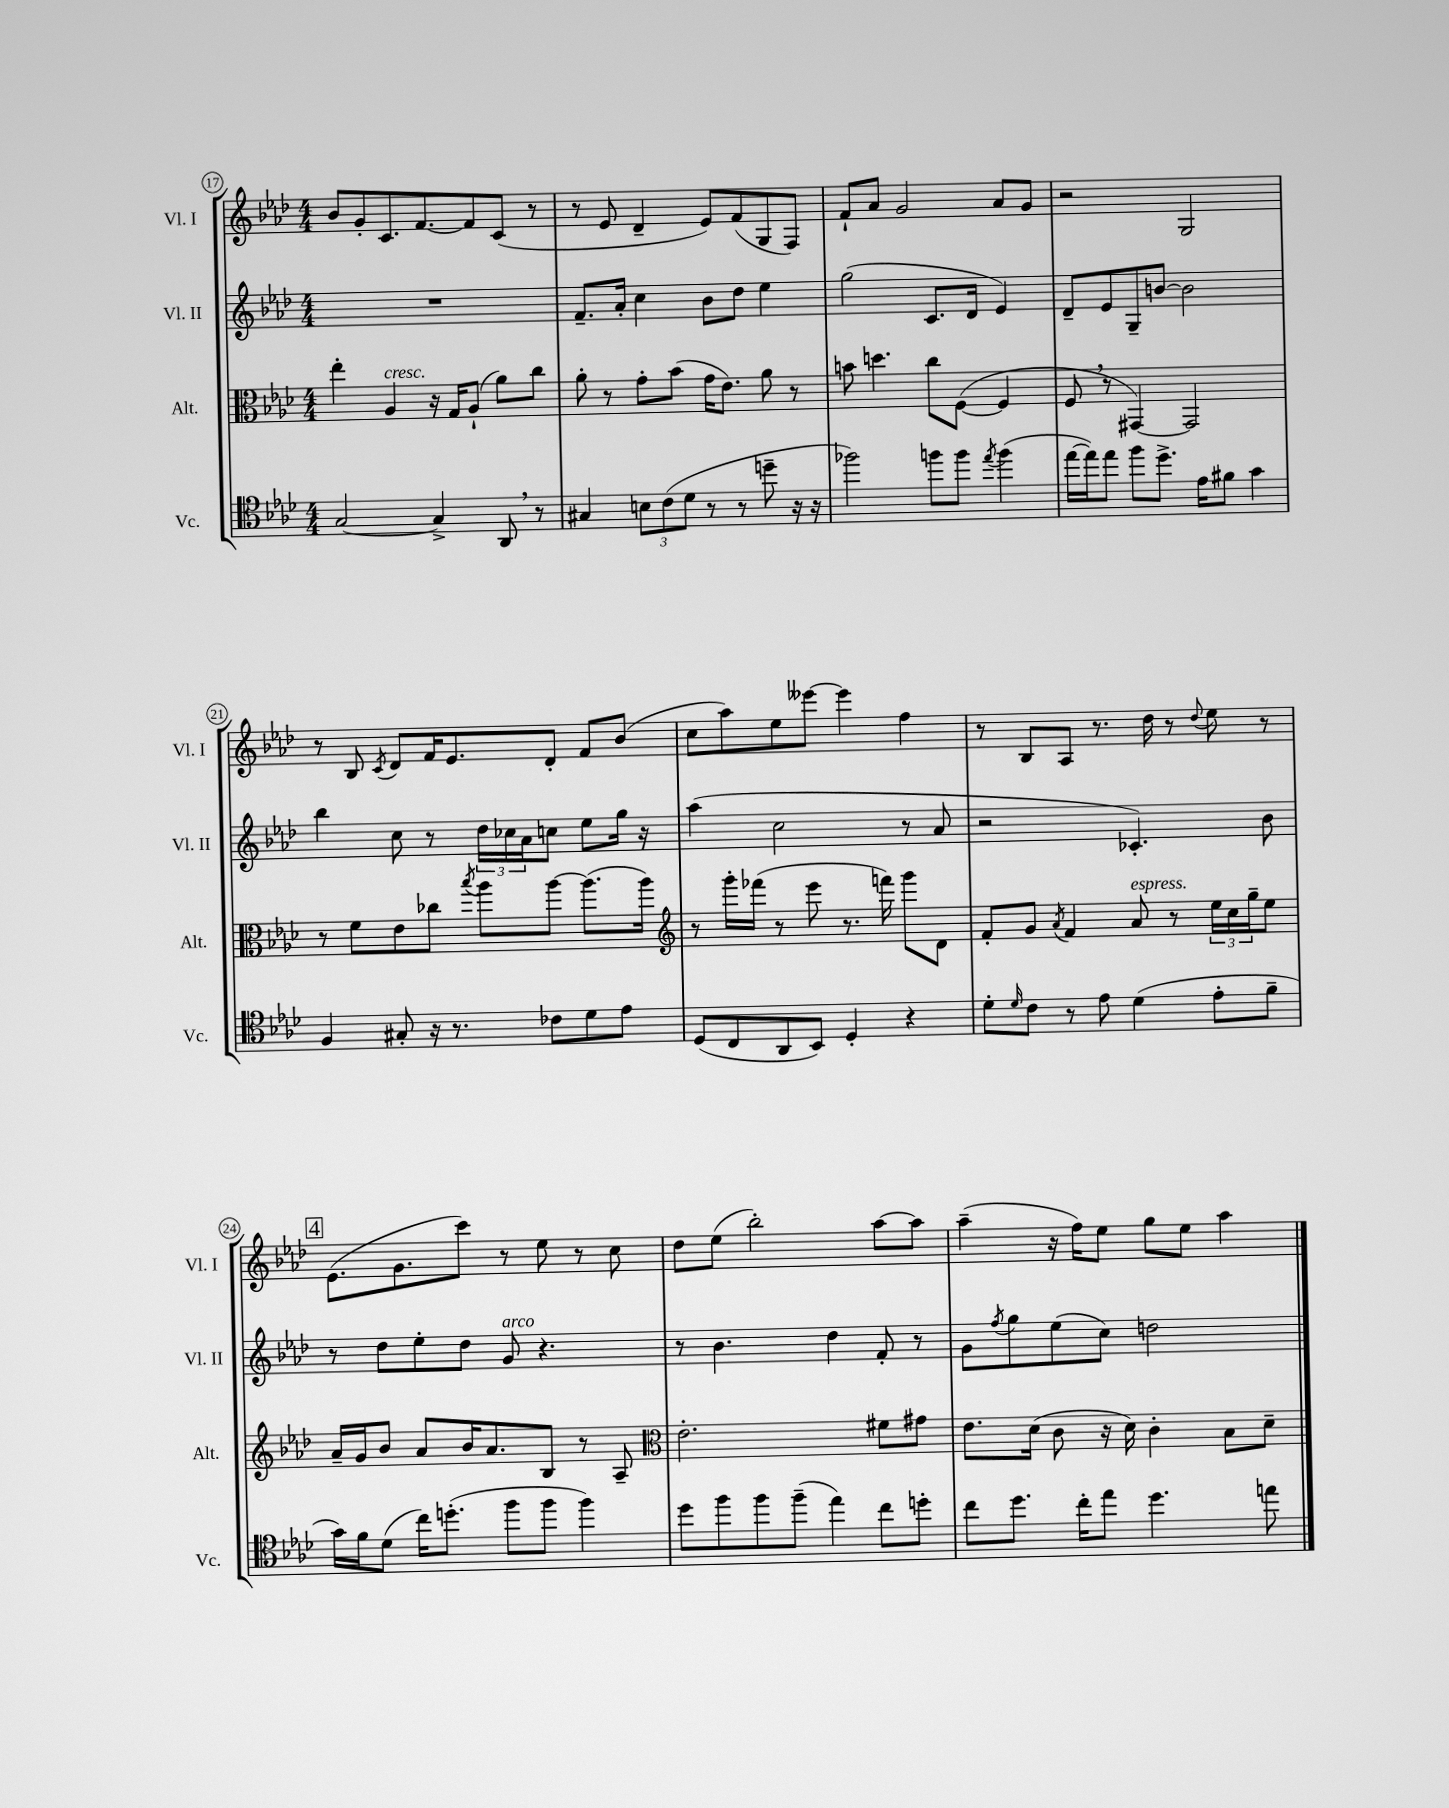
<<
\new StaffGroup <<
\new Staff = "s0" \with { instrumentName = "Vl. I" shortInstrumentName = "Vl. I" } {
    \clef treble \key aes \major \numericTimeSignature \time 4/4
    bes'8 g'8-. c'8. f'8.~ f'8 c'8( r8 |
    r8 ees'8 des'4-- ees'8) f'8( g8 f8) |
    f'8-! aes'8 g'2 aes'8 g'8 |
    r2 g2 |
    r8 bes8 \acciaccatura { c'8 } des'8 f'16 ees'8. des'8-. f'8 bes'8( |
    c''8 aes''8) ees''8 eeses'''8~ eeses'''4 f''4 |
    r8 bes8 aes8 r8. des''16 r8 \appoggiatura { des''8 } ees''8 r8 |
    \mark \markup { \box "4" } ees'8.( g'8. c'''8) r8 ees''8 r8 c''8 |
    des''8 ees''8( bes''2-.) aes''8~ aes''8 |
    aes''4--( r16 f''16) ees''8 g''8 ees''8 aes''4 \bar "|." |
}
\new Staff = "s1" \with { instrumentName = "Vl. II" shortInstrumentName = "Vl. II" } {
    \clef treble \key aes \major \numericTimeSignature \time 4/4
    R1 |
    f'8.-- aes'16-. c''4 bes'8 des''8 ees''4 |
    g''2( c'8. des'16 ees'4) |
    des'8-- ees'8 g8-- b'8~ b'2 |
    bes''4 c''8 r8 \tuplet 3/2 { des''16 ces''16 aes'16 } c''8 ees''8 g''16 r16 |
    aes''4( c''2 r8 aes'8 |
    r2 ces'4.-.) bes'8 |
    \mark \markup { \box "4" } r8 des''8 ees''8-. des''8 g'8^\markup { \italic "arco" } r4. |
    r8 bes'4. des''4 f'8-. r8 |
    g'8 \acciaccatura { f''8 } g''8 ees''8( c''8) d''2 \bar "|." |
}
\new Staff = "s2" \with { instrumentName = "Alt." shortInstrumentName = "Alt." } {
    \clef alto \key aes \major \numericTimeSignature \time 4/4
    ees''4-. aes4^\markup { \italic "cresc." } r16 g16 aes8-!( aes'8) c''8 |
    aes'8-. r8 g'8-. bes'8( g'16 ees'8.) aes'8 r8 |
    b'8 d''4. c''8 f8~( f4 |
    f8 \breathe r8 gis,4~) gis,2 |
    r8 f'8 ees'8 ces''8 \acciaccatura { bes''8 } aes''8 aes''8~ aes''8.( aes''16) |
    \clef treble r8 g'''16-. fes'''16( r8 ees'''8 r8. f'''16) g'''8 des'8 |
    f'8-. g'8 \acciaccatura { aes'8 } f'4 aes'8^\markup { \italic "espress." } r8 \tuplet 3/2 { ees''16 c''16 g''16-- } ees''8 |
    \mark \markup { \box "4" } aes'16-- g'16 bes'8 aes'8 bes'16 aes'8. bes8 r8 aes8-- |
    \clef alto ees'2.-. fis'8 gis'8 |
    ees'8. des'16( c'8 r16 des'16) c'4-. bes8 des'8-- \bar "|." |
}
\new Staff = "s3" \with { instrumentName = "Vc." shortInstrumentName = "Vc." } {
    \clef tenor \key aes \major \numericTimeSignature \time 4/4
    g2~ g4-> aes,8 \breathe r8 |
    gis4 \tuplet 3/2 { b8 c'8( des'8 } r8 r8 d''8-- r16 r16 |
    fes''2) f''8 f''8 \acciaccatura { ees''8 } f''4( |
    ees''16~ ees''16) ees''8 f''8 des''8.-> ees'16 fis'8 g'4 |
    f4 gis8-. r16 r8. ces'8 des'8 ees'8 |
    des8( c8 aes,8 bes,8) des4-. r4 |
    des'8-. \grace { des'16 } c'8 r8 ees'8 des'4( ees'8-. f'8-- |
    \mark \markup { \box "4" } g'16) f'16 des'8( c''16) d''8.-.( f''8 f''8 f''4) |
    des''8 f''8 f''8 f''8--( ees''4) c''8 d''8-. |
    c''8 des''8. c''16-. ees''8 des''4. e''8 \bar "|." |
}
>>
>>
\layout { \context { \Score currentBarNumber = #17 \override BarNumber.stencil = #(make-stencil-circler 0.1 0.3 ly:text-interface::print) } }
